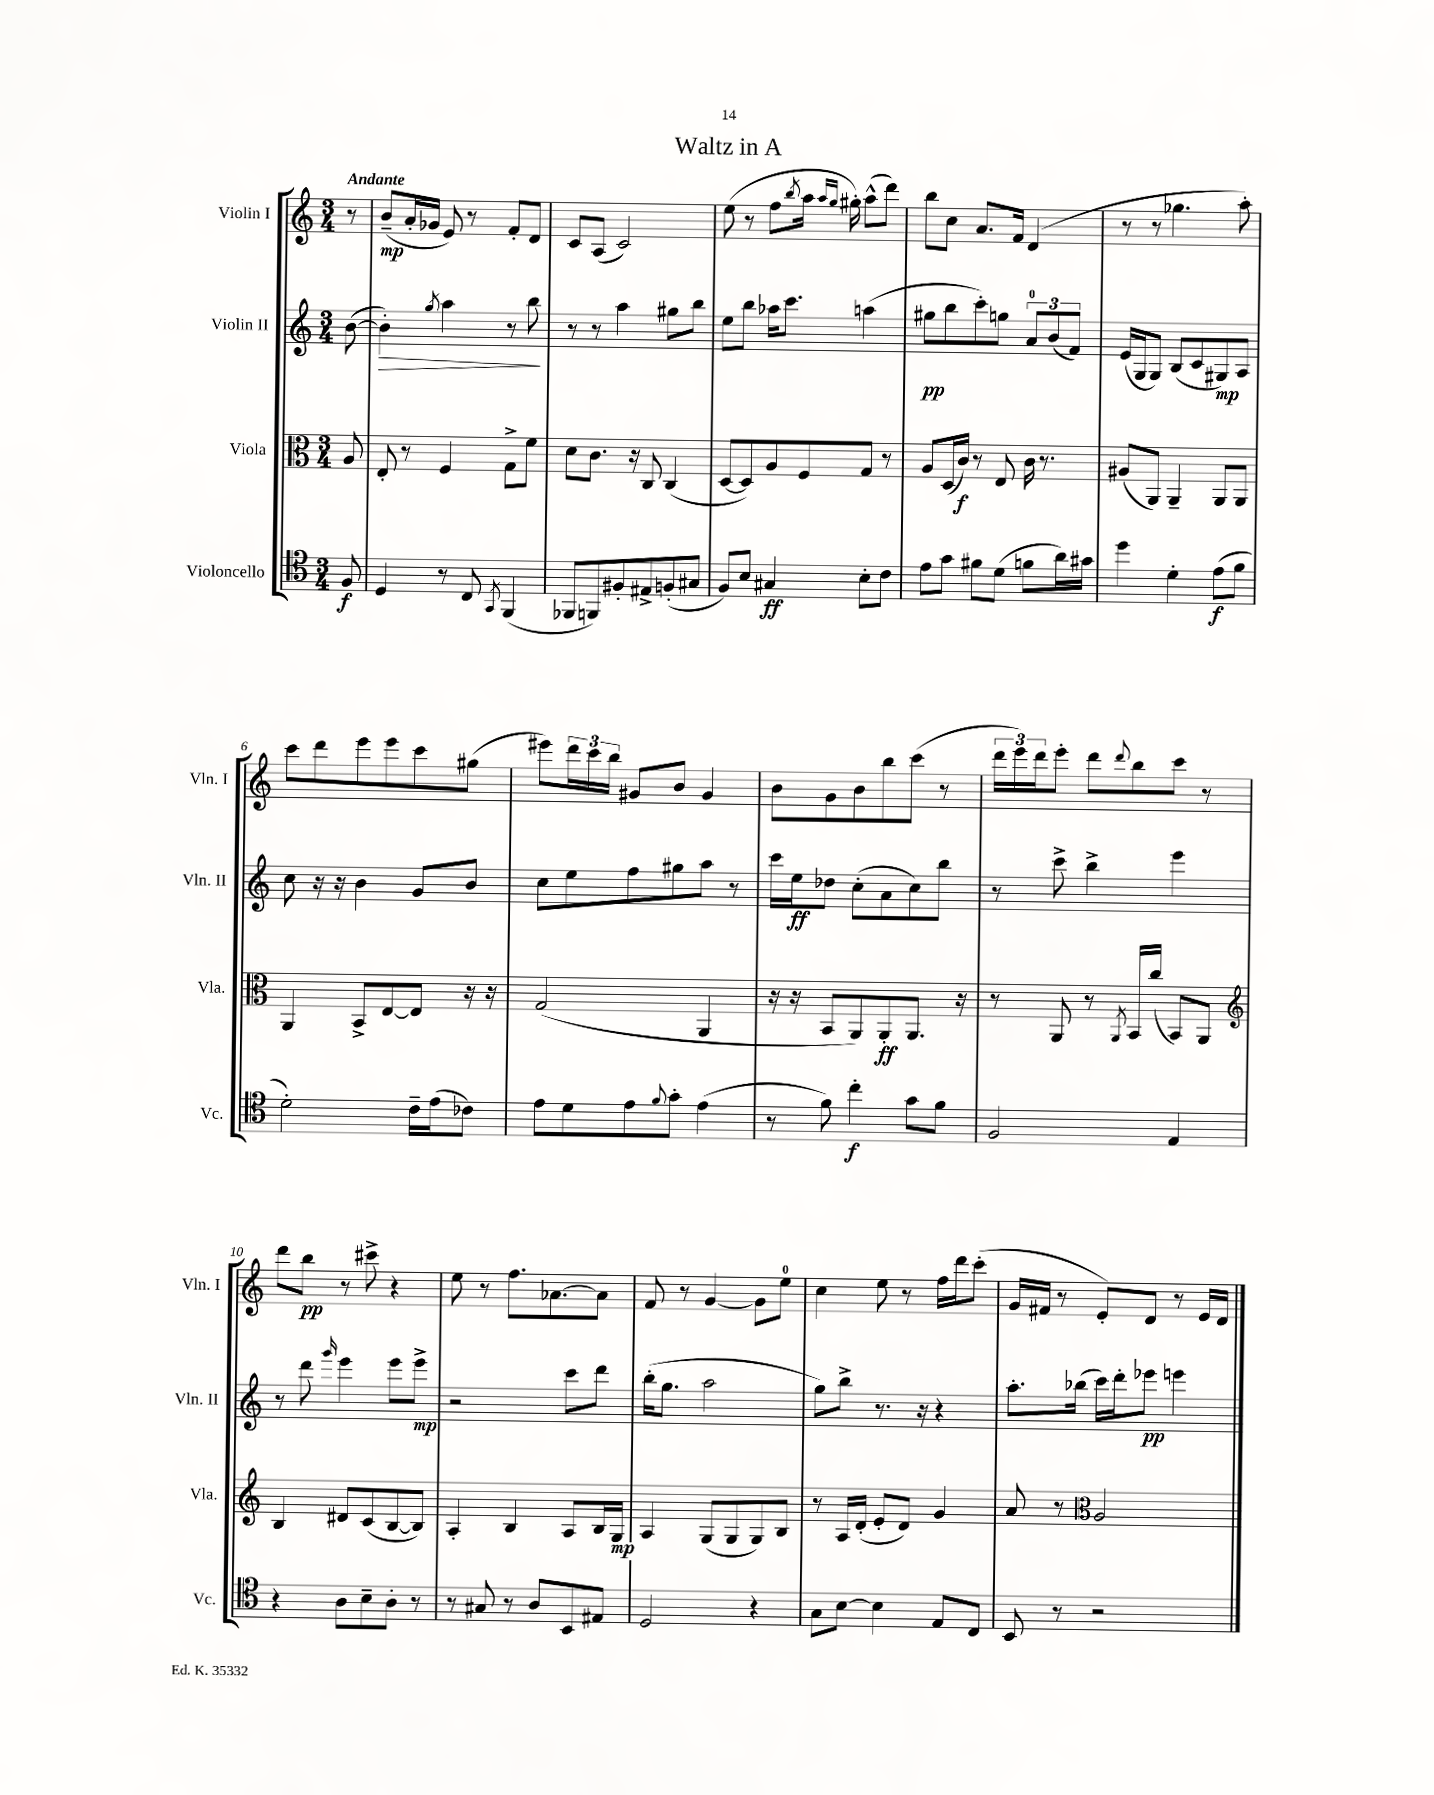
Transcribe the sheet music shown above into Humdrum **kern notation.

**kern	**kern	**kern	**kern
*staff4	*staff3	*staff2	*staff1
*clefC4	*clefC3	*clefG2	*clefG2
*k[]	*k[]	*k[]	*k[]
*M3/4	*M3/4	*M3/4	*M3/4
8F	8A	([8b	8r
=	=	=	=
4D	8E'	4b'])	(8b~
.	8r	.	16a'
.	.	.	16g-
.	.	8qgg	.
8r	4F	4aa	8e)
8C	.	.	8r
8qGG	.	.	.
(4FF	8G^	8r	8f'
.	8f	8bb	8d
=	=	=	=
8FF-	8d	8r	8c
8FF)	8.c	8r	(8A
8F#'	.	4aa	2c)
.	16r	.	.
8E#^	8C	.	.
(8F'	(4C	8gg#	.
8G#	.	8bb	.
=	=	=	=
8F)	[8D	8ee	(8ee
8B	8D])	8bb	8r
4G#	8A	16aa-	8ff
.	.	8.ccc	.
.	.	.	8qbb
.	8F	.	16aa
.	.	.	16qqaa
.	.	.	16qqgg
.	.	.	16gg#')
8B'	8G	(4aa	(8aa^^
8c	8r	.	8ddd)
=	=	=	=
8e	8A	8gg#	8bb
8g	(16D	8bb	8cc
.	16c)	.	.
8f#	8r	8ccc')	8.a
(8d	8E	8gg	.
.	.	.	16f
8f	16c	12a	(4d
.	8.r	.	.
.	.	(12b	.
16a)	.	.	.
.	.	12f)	.
16g#	.	.	.
=	=	=	=
4dd	(8A#	(16e	8r
.	.	16G	.
.	8AA)	8G)	8r
4d'	4AA~	(8B	4.gg-
.	.	8c	.
(8e	8AA	8G#)	.
8f	8AA	8A	8aa')
=	=	=	=
2d')	4AA	8cc	8ccc
.	.	16r	8ddd
.	.	16r	.
.	8BB^	4b	8eee
.	[8E	.	8eee
16c~	8E]	8g	8ccc
(16e	.	.	.
8c-)	16r	8b	(8gg#
.	16r	.	.
=	=	=	=
8e	(2G	8cc	8eee#)
8d	.	8ee	24ddd
.	.	.	24ccc
.	.	.	24bb
8e	.	8ff	8g#
8qqf	.	.	.
8g'	.	8gg#	8b
(4e	4AA	8aa	4g#
.	.	8r	.
=	=	=	=
8r	16r	16ccc	8b
.	16r	16ee	.
8f)	8BB	8dd-	8g
4cc'	8AA)	(8cc'	8b
.	8AA'	8a	8bb
8g	8.AA	8cc)	(8ccc
8f	.	8bb	8r
.	16r	.	.
=	=	=	=
2F	8r	8r	24ddd
.	.	.	24eee)
.	.	.	24ddd
.	8AA	8ccc^	8eee'
.	8r	4bb^	8ddd
.	8qAA	.	8qqddd
.	16BB	.	8bb
.	(16cc	.	.
4E	8BB)	4eee	8ccc
.	8AA	.	8r
=	=	=	=
*	*clefG2	*	*
4r	4B	8r	8ddd
.	.	8ddd	8bb
.	.	16qqggg	.
8A	8d#	4eee	8r
8B~	(8c	.	8ccc#^
8A'	[8B	8eee	4r
8r	8B])	8eee^	.
=	=	=	=
8r	4A'	2r	8ee
8G#	.	.	8r
8r	4B	.	8.ff
8A	.	.	.
.	.	.	[8.a-
8BB	8A	8ccc	.
8E#	16B	8ddd	8a-]
.	16G	.	.
=	=	=	=
2D	4A	(16bb'	8f
.	.	8.gg	.
.	.	.	8r
.	(8G	2aa	[4g
.	8G	.	.
4r	8G)	.	8g]
.	8B	.	8ee
=	=	=	=
8G	8r	8gg)	4cc
[8B	16A	8bb^	.
.	(16d'	.	.
4B]	8e'	8.r	8ee
.	8d)	.	8r
.	.	16r	.
8E	4g	4r	16ff
.	.	.	16ddd
8C	.	.	(8ccc'
=	=	=	=
8BB	8a	8.aa'	16g
.	.	.	16f#
8r	8r	.	8r
.	.	(16bb-	.
*	*clefC3	*	*
2r	2A	16ccc)	8e')
.	.	16ddd'	.
.	.	8eee-	8d
.	.	4eee	8r
.	.	.	16e
.	.	.	16d
==	==	==	==
*-	*-	*-	*-
